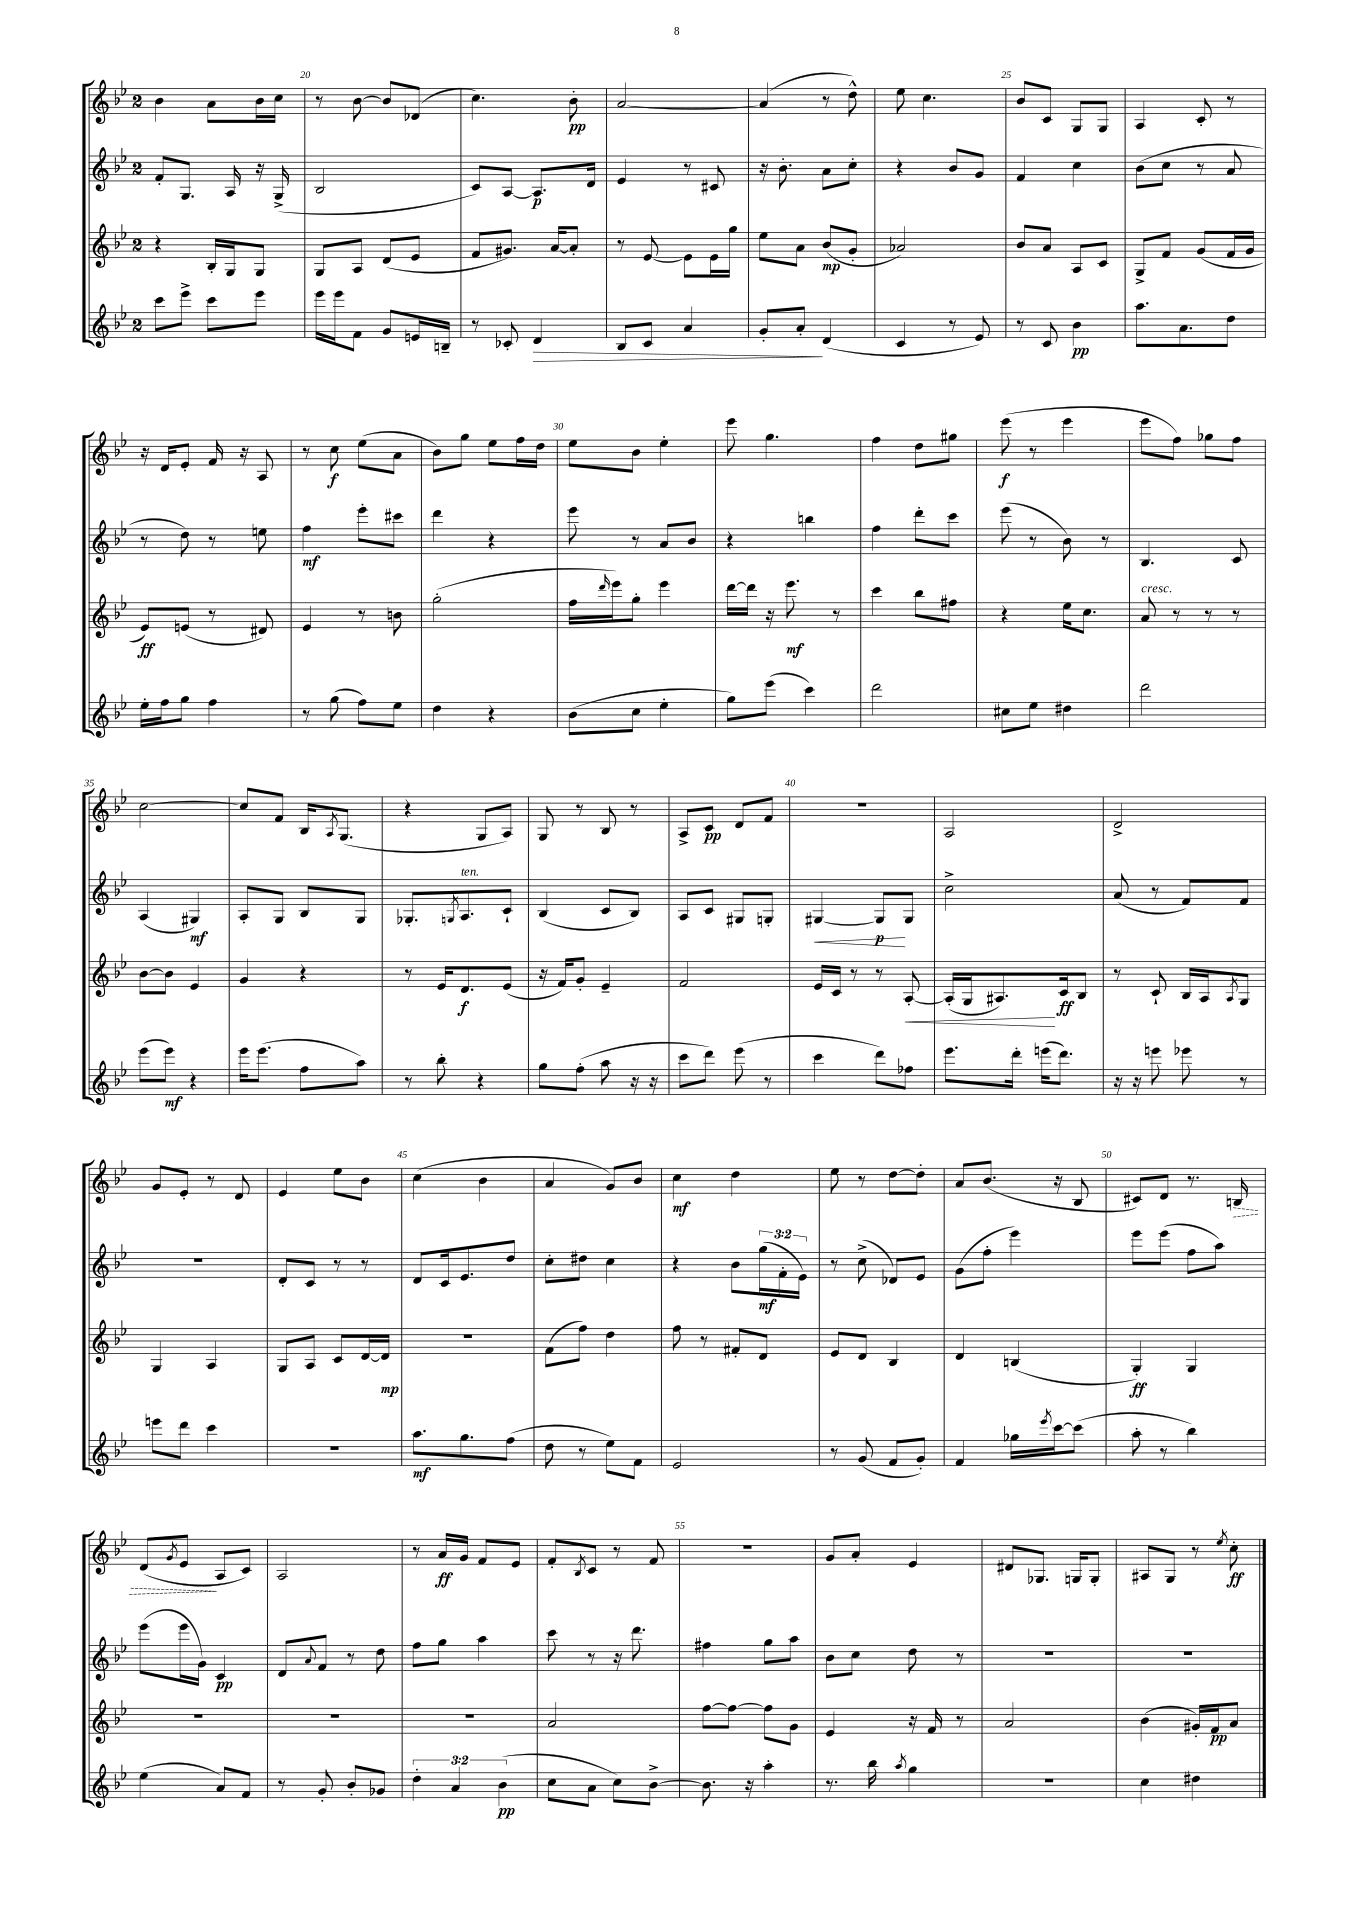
<<
\new StaffGroup <<
\new Staff = "s0" {
    \clef treble \key bes \major \once \override Staff.TimeSignature.style = #'single-digit \time 2/4
    bes'4 a'8 bes'16 c''16 |
    r8 bes'8~ bes'8 des'8( |
    c''4.) bes'8-.\pp |
    a'2~ |
    a'4( r8 d''8-^) |
    ees''8 c''4. |
    bes'8 c'8 g8 g8 |
    a4 c'8-. r8 |
    r16 d'16 ees'8-. f'16 r16 a8 |
    r8 c''8\f ees''8( a'8 |
    bes'8) g''8 ees''8 f''16 d''16 |
    ees''8 bes'8 ees''4-. |
    ees'''8 g''4. |
    f''4 d''8 gis''8 |
    ees'''8\f( r8 ees'''4 |
    ees'''8 f''8) ges''8 f''8 |
    c''2~ |
    c''8 f'8 bes16 \acciaccatura { a8 } g8.( |
    r4 g8 a8) |
    g8 r8 bes8 r8 |
    a8-> c'8\pp d'8 f'8 |
    r2 |
    a2 |
    d'2-> |
    g'8 ees'8-. r8 d'8 |
    ees'4 ees''8 bes'8 |
    c''4( bes'4 |
    a'4 g'8) bes'8 |
    c''4\mf d''4 |
    ees''8 r8 d''8~ d''8-. |
    a'8 bes'8.( r16 bes8 |
    cis'8) d'8 r8. \once \override Hairpin.style = #'dashed-line b16\> |
    d'8( \acciaccatura { g'8 } ees'8\! a8 c'8) |
    a2 |
    r8 a'16\ff g'16 f'8 ees'8 |
    f'8-. \acciaccatura { bes8 } c'8 r8 f'8 |
    R2 |
    g'8 a'8-. ees'4 |
    dis'8 ges8. g16 g8-. |
    ais8 g8 r8 \acciaccatura { ees''8 } c''8-.\ff \bar "|." |
}
\new Staff = "s1" {
    \clef treble \key bes \major \once \override Staff.TimeSignature.style = #'single-digit \time 2/4 \override Staff.TupletNumber.text = #tuplet-number::calc-fraction-text
    f'8-. g8. a16 r16 g16->( |
    bes2 |
    c'8) a8~ a8.\p d'16 |
    ees'4 r8 cis'8 |
    r16 bes'8.-. a'8 c''8-. |
    r4 bes'8 g'8 |
    f'4 c''4 |
    bes'8( c''8 r8 a'8 |
    r8 d''8) r8 e''8 |
    f''4\mf ees'''8-. cis'''8 |
    d'''4 r4 |
    ees'''8 r8 a'8 bes'8 |
    r4 b''4 |
    f''4 d'''8-. c'''8 |
    ees'''8( r8 bes'8) r8 |
    bes4. c'8 |
    a4( gis4\mf) |
    a8-. g8 bes8 g8 |
    ges8.-. \acciaccatura { g8 } a8.^\markup { \italic "ten." } c'8-! |
    bes4( c'8 bes8) |
    a8 c'8 gis8 g8-. |
    gis4~\< gis8\p\! gis8 |
    c''2-> |
    a'8( r8 f'8) f'8 |
    R2 |
    d'8-. c'8 r8 r8 |
    d'8 c'16 ees'8. d''8 |
    c''8-. dis''8 c''4 |
    r4 bes'8 \tuplet 3/2 { g''16\mf( f'16-. ees'16) } |
    r8 c''8->( des'8) ees'8 |
    g'8( f''8-. ees'''4) |
    ees'''8 ees'''8( f''8 a''8) |
    ees'''8( ees'''16 g'16) c'4\pp |
    d'8 \appoggiatura { a'8 } f'8 r8 d''8 |
    f''8 g''8 a''4 |
    c'''8 r8 r16 d'''8. |
    fis''4 g''8 a''8 |
    bes'8 c''8 d''8 r8 |
    r2 |
    R2 \bar "|." |
}
\new Staff = "s2" {
    \clef treble \key bes \major \once \override Staff.TimeSignature.style = #'single-digit \time 2/4
    r4 bes16-. g16 g8 |
    g8 a8 d'8( ees'8 |
    f'8 gis'8.) a'16~ a'8-. |
    r8 ees'8~ ees'8 ees'16 g''16 |
    ees''8 a'8 bes'8\mp( g'8-. |
    aes'2) |
    bes'8 a'8 a8 c'8 |
    g8-> f'8 g'8( f'16 g'16 |
    ees'8\ff) e'8( r8 dis'8) |
    ees'4 r8 b'8 |
    g''2-.( |
    f''16 \grace { d'''16 } ees'''16) g''8-. ees'''4 |
    d'''16~ d'''16 r16 ees'''8.\mf r8 |
    c'''4 bes''8 fis''8 |
    r4 ees''16 c''8. |
    a'8^\markup { \italic "cresc." } r8 r8 r8 |
    bes'8~ bes'8 ees'4 |
    g'4 r4 |
    r8 ees'16 d'8.\f ees'8( |
    r16 f'16) g'8-. ees'4-- |
    f'2 |
    ees'16 c'16 r8 r8 a8~-.\< |
    a16-.( g16 ais8.\!) c'16\ff bes8 |
    r8 c'8-! bes16 a16 \acciaccatura { a8 } g8 |
    g4 a4 |
    g8 a8 c'8 d'16~ d'16\mp |
    r2 |
    f'8( f''8) d''4 |
    f''8 r8 fis'8-. d'8 |
    ees'8 d'8 bes4 |
    d'4 b4( |
    g4-.\ff) g4 |
    R2 |
    R2 |
    R2 |
    a'2 |
    f''8~ f''8~ f''8 g'8 |
    ees'4 r16 f'16 r8 |
    a'2 |
    bes'4( gis'16-.) f'16\pp a'8 \bar "|." |
}
\new Staff = "s3" {
    \clef treble \key bes \major \once \override Staff.TimeSignature.style = #'single-digit \time 2/4 \override Staff.TupletNumber.text = #tuplet-number::calc-fraction-text
    c'''8 ees'''8-> c'''8 ees'''8 |
    ees'''16 ees'''16 f'8 g'8 e'16 b16-- |
    r8 ces'8-. d'4\> |
    bes8 c'8 a'4 |
    g'8-. a'8-.\! d'4( |
    c'4 r8 ees'8) |
    r8 c'8 bes'4\pp |
    a''8. a'8. d''8 |
    ees''16-. f''16 g''8 f''4 |
    r8 g''8( f''8) ees''8 |
    d''4 r4 |
    bes'8( c''8 ees''4-. |
    g''8) ees'''8( c'''4) |
    d'''2 |
    cis''8 ees''8 dis''4 |
    d'''2 |
    ees'''8( ees'''8\mf) r4 |
    ees'''16 ees'''8.( f''8 a''8) |
    r8 bes''8-. r4 |
    g''8 f''8-.( a''8 r16 r16 |
    c'''8 d'''8) ees'''8( r8 |
    c'''4 d'''8) fes''8 |
    ees'''8. d'''16-. e'''16( d'''8.) |
    r16 r16 e'''8 ees'''8 r8 |
    e'''8 d'''8 c'''4 |
    R2 |
    a''8.\mf g''8. f''8( |
    d''8 r8 ees''8) f'8 |
    ees'2 |
    r8 g'8( f'8 g'8-.) |
    f'4 ges''16 \acciaccatura { ees'''8 } c'''16~ c'''8( |
    a''8-. r8 bes''4) |
    ees''4( a'8) f'8 |
    r8 g'8-. bes'8-. ges'8 |
    \tuplet 3/2 { d''4-. a'4 bes'4\pp( } |
    c''8 a'8 c''8) bes'8~-> |
    bes'8. r16 a''4-. |
    r8. bes''16 \acciaccatura { a''8 } g''4 |
    R2 |
    c''4 dis''4 \bar "|." |
}
>>
>>
\layout { \context { \Score currentBarNumber = #19 \override BarNumber.break-visibility = ##(#f #t #t) barNumberVisibility = #(every-nth-bar-number-visible 5) } }
